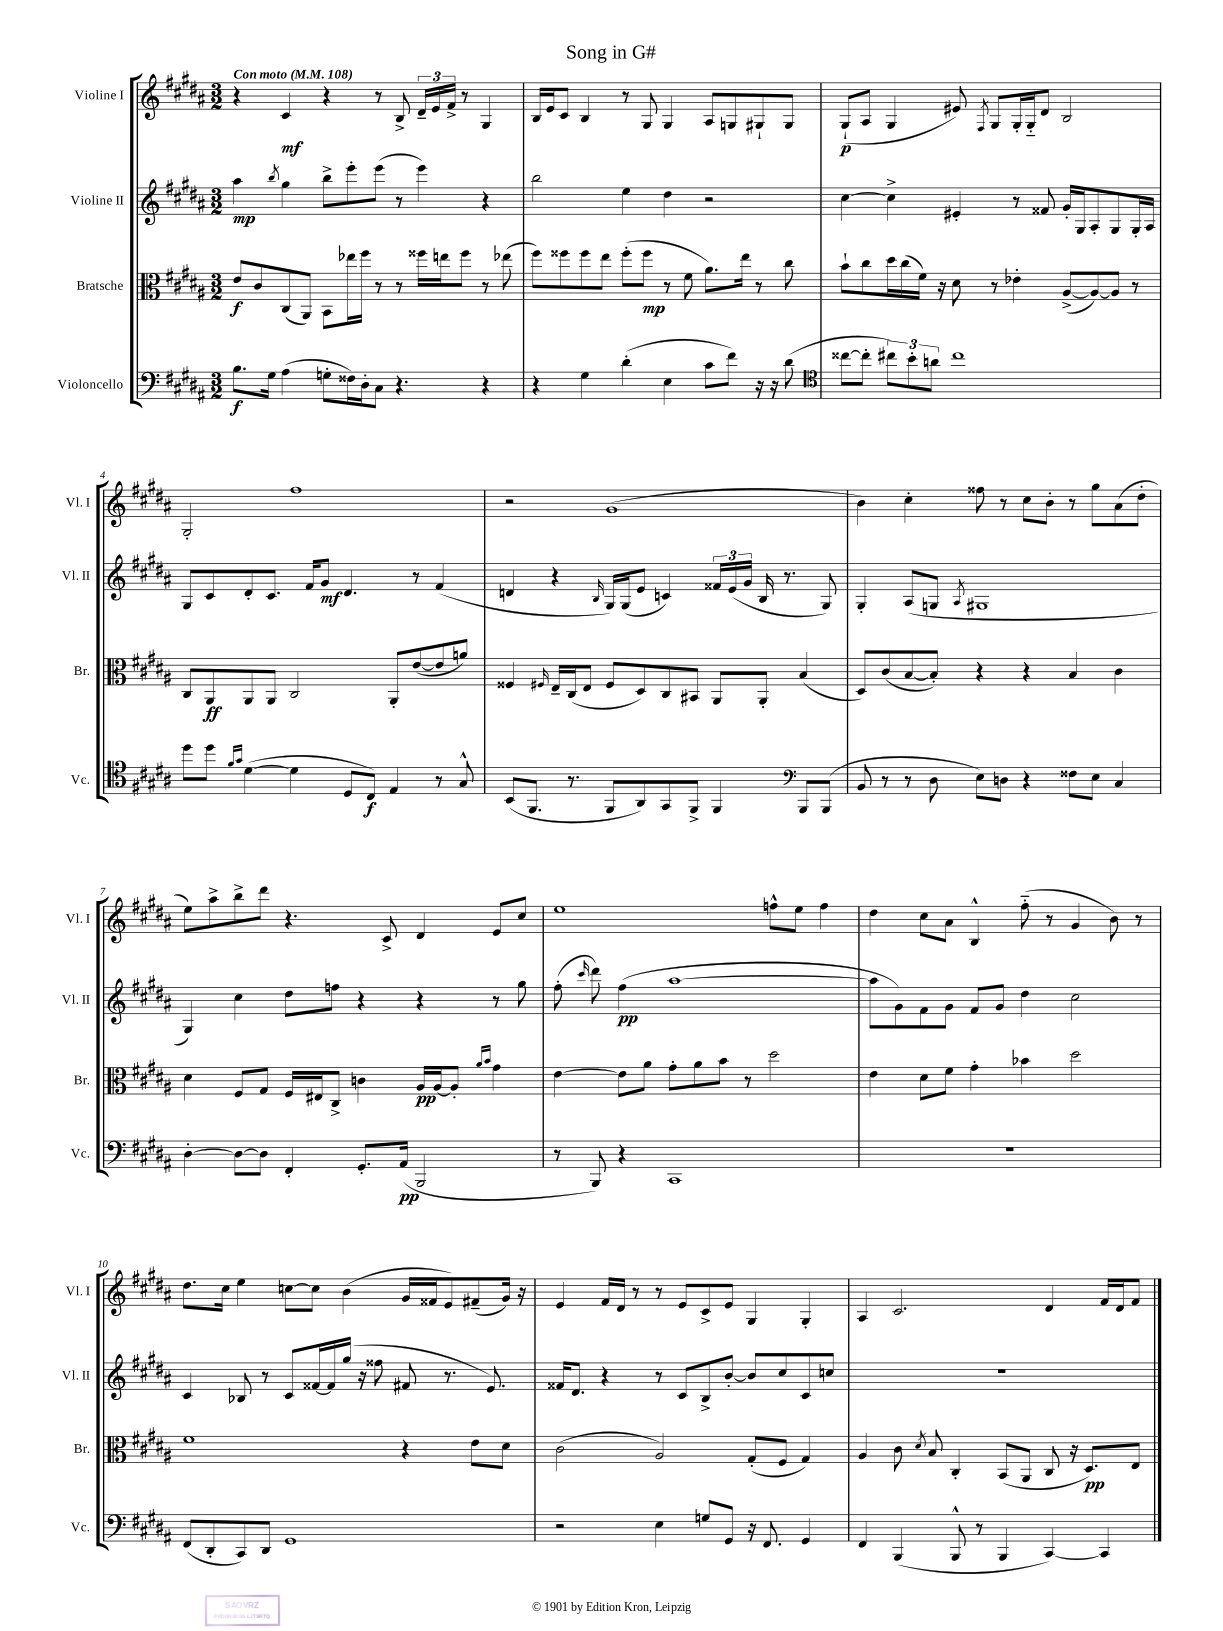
\header { title = "Song in G#" }
<<
\new StaffGroup <<
\new Staff = "s0" \with { instrumentName = "Violine I" shortInstrumentName = "Vl. I" } {
    \clef treble \key b \major \numericTimeSignature \time 3/2 \tempo "Con moto" 4 = 108
    \autoBeamOff r4 cis'4\mf r4 r8 b8-> \tuplet 3/2 { dis'16[-- e'16 fis'16]-> } r8 gis4 |
    b16[ e'16 cis'8] b4 r8 gis8 gis4 ais8[ g8 gis8-! gis8] |
    gis8[-!\p( ais8] gis4 eis'8) \acciaccatura { fis8 } gis8[ gis16-. gis16-_ dis'8] b2 |
    gis2-. fis''1 |
    r2 gis'1( |
    b'4) cis''4-. fisis''8 r8 cis''8[ b'8]-. r8 gis''8[ ais'8( dis''8]-. |
    e''8[) ais''8-> b''8-> dis'''8] r4. cis'8-> dis'4 e'8[ cis''8] |
    e''1 f''8[-^ e''8] f''4 |
    dis''4 cis''8[ ais'8] b4-^ fis''8-_( r8 gis'4 b'8) r8 |
    dis''8.[ cis''16] e''4 c''8[~ c''8] b'4( gis'16[ fisis'16 e'8) fis'8--( gis'16]) r16 |
    e'4 fis'16[ dis'16] r8 r8 e'8[ cis'8-> e'8] gis4 gis4-. |
    ais4 cis'2. dis'4 fis'16[ dis'16 fis'8] \bar "|." |
}
\new Staff = "s1" \with { instrumentName = "Violine II" shortInstrumentName = "Vl. II" } {
    \clef treble \key b \major \numericTimeSignature \time 3/2
    \autoBeamOff ais''4\mp \acciaccatura { b''8 } gis''4 b''8[-> e'''8-. e'''8]( r8 e'''4) r4 |
    b''2 e''4 dis''4 r2 |
    cis''4~ cis''4-> eis'4-. r8 fisis'8 gis'16[-. gis16 ais8-. gis8 gis16-. ais16] |
    gis8[ cis'8 dis'8-. cis'8.] fis'16[ gis'8]\mf dis'4. r8 fis'4( |
    d'4 r4 \grace { b16 } gis16[) gis16( e'8] c'4) \tuplet 3/2 { fisis'16[ e'16( gis'16] } b16 r8. gis8) |
    gis4-. ais8[( g8] \acciaccatura { ais8 } gis1 |
    gis4) cis''4 dis''8[ f''8] r4 r4 r8 gis''8 |
    fis''8-.( \grace { cis'''16 } dis'''8) fis''4\pp( ais''1~ |
    ais''8[ gis'8) fis'8 gis'8] fis'8[ gis'8] dis''4 cis''2 |
    cis'4 bes8 r8 cis'8[ fisis'16~ fisis'16 gis''16]( r16 fisis''8 fis'8 r8. e'8.) |
    fisis'16[ dis'8.] r4 r8 cis'8[ b8-> b'8]~-. b'8[ cis''8 cis'8 c''8] |
    R1. \bar "|." |
}
\new Staff = "s2" \with { instrumentName = "Bratsche" shortInstrumentName = "Br." } {
    \clef alto \key b \major \numericTimeSignature \time 3/2
    \autoBeamOff e'8[\f cis'8 cis8( ais,8]) b,8[ ees''16 fis''16] r8 r8 fisis''16[ e''16 fisis''8] r8 ees''8( |
    fis''8[) fisis''8 fisis''8 e''8] fisis''8[-.( fisis''8]\mp r8 fis'8 ais'8.[) e''16] r8 cis''8 |
    b'8[-! cis''8 dis''16 cis''16( fis'16]) r16 dis'8 r8 ees'4-. ais8[~->( ais8~) ais8] r8 |
    cis8[ ais,8\ff ais,8 ais,8] cis2 ais,8[-. e'8~( e'8 a'8]) |
    fisis4 \grace { fis16 } e16[-- cis16( e8] fis8[ dis8) cis8 bis,8] ais,8[ ais,8]-. b4( |
    dis8[) cis'8( b8~ b8]-.) r4 r4 b4 cis'4 |
    dis'4 fis8[ gis8] fis16[ eis16 cis8]-> c'4 ais16[\pp ais16~ ais8]-. \grace { ais'16[ b'16] } gis'4 |
    e'4~ e'8[ ais'8] gis'8[-. ais'8 b'8] r8 dis''2 |
    e'4 dis'8[ fis'8] gis'4-. bes'4 dis''2 |
    fis'1 r4 e'8[ dis'8] |
    cis'2( ais2) gis8[-.( fis8] gis4) |
    ais4 cis'8 \acciaccatura { dis'8 } b8 cis4-. b,8[( ais,8] cis8 r16 dis8.[\pp) e8] \bar "|." |
}
\new Staff = "s3" \with { instrumentName = "Violoncello" shortInstrumentName = "Vc." } {
    \clef bass \key b \major \numericTimeSignature \time 3/2
    \autoBeamOff b8.[\f gis16] ais4( g8[-. fisis16) dis16-. cis8] r4. r4 |
    r4 gis4 dis'4-.( e4 cis'8[ fis'8]) r16 r16 dis'8( |
    \clef tenor cisis''8[~ cisis''8]-. \tuplet 3/2 { cis''8[) b'8-. a'8] } cis''1 |
    dis''8[ dis''8] \grace { fis'16[ gis'16] } dis'4~( dis'4 dis8[ cis8]\f) e4 r8 gis8-^ |
    b,8[( fis,8.] r8. fis,8[ ais,8) gis,8 fis,8]-> fis,4 \clef bass b,,8[ b,,8]( |
    b,8 r8 r8 dis8 e8[) d8] r4 fisis8[ e8] cis4 |
    dis4~-. dis8[~ dis8] fis,4-. gis,8.[-. ais,16]\pp( b,,2 |
    r8 b,,8) r4 cis,1 |
    R1. |
    fis,8[( dis,8-. cis,8) dis,8] gis,1 |
    r2 e4 g8[ gis,8] r16 fis,8. gis,4 |
    fis,4 b,,4( b,,8-^ r8 b,,4 cis,4~) cis,4 \bar "|." |
}
>>
>>
